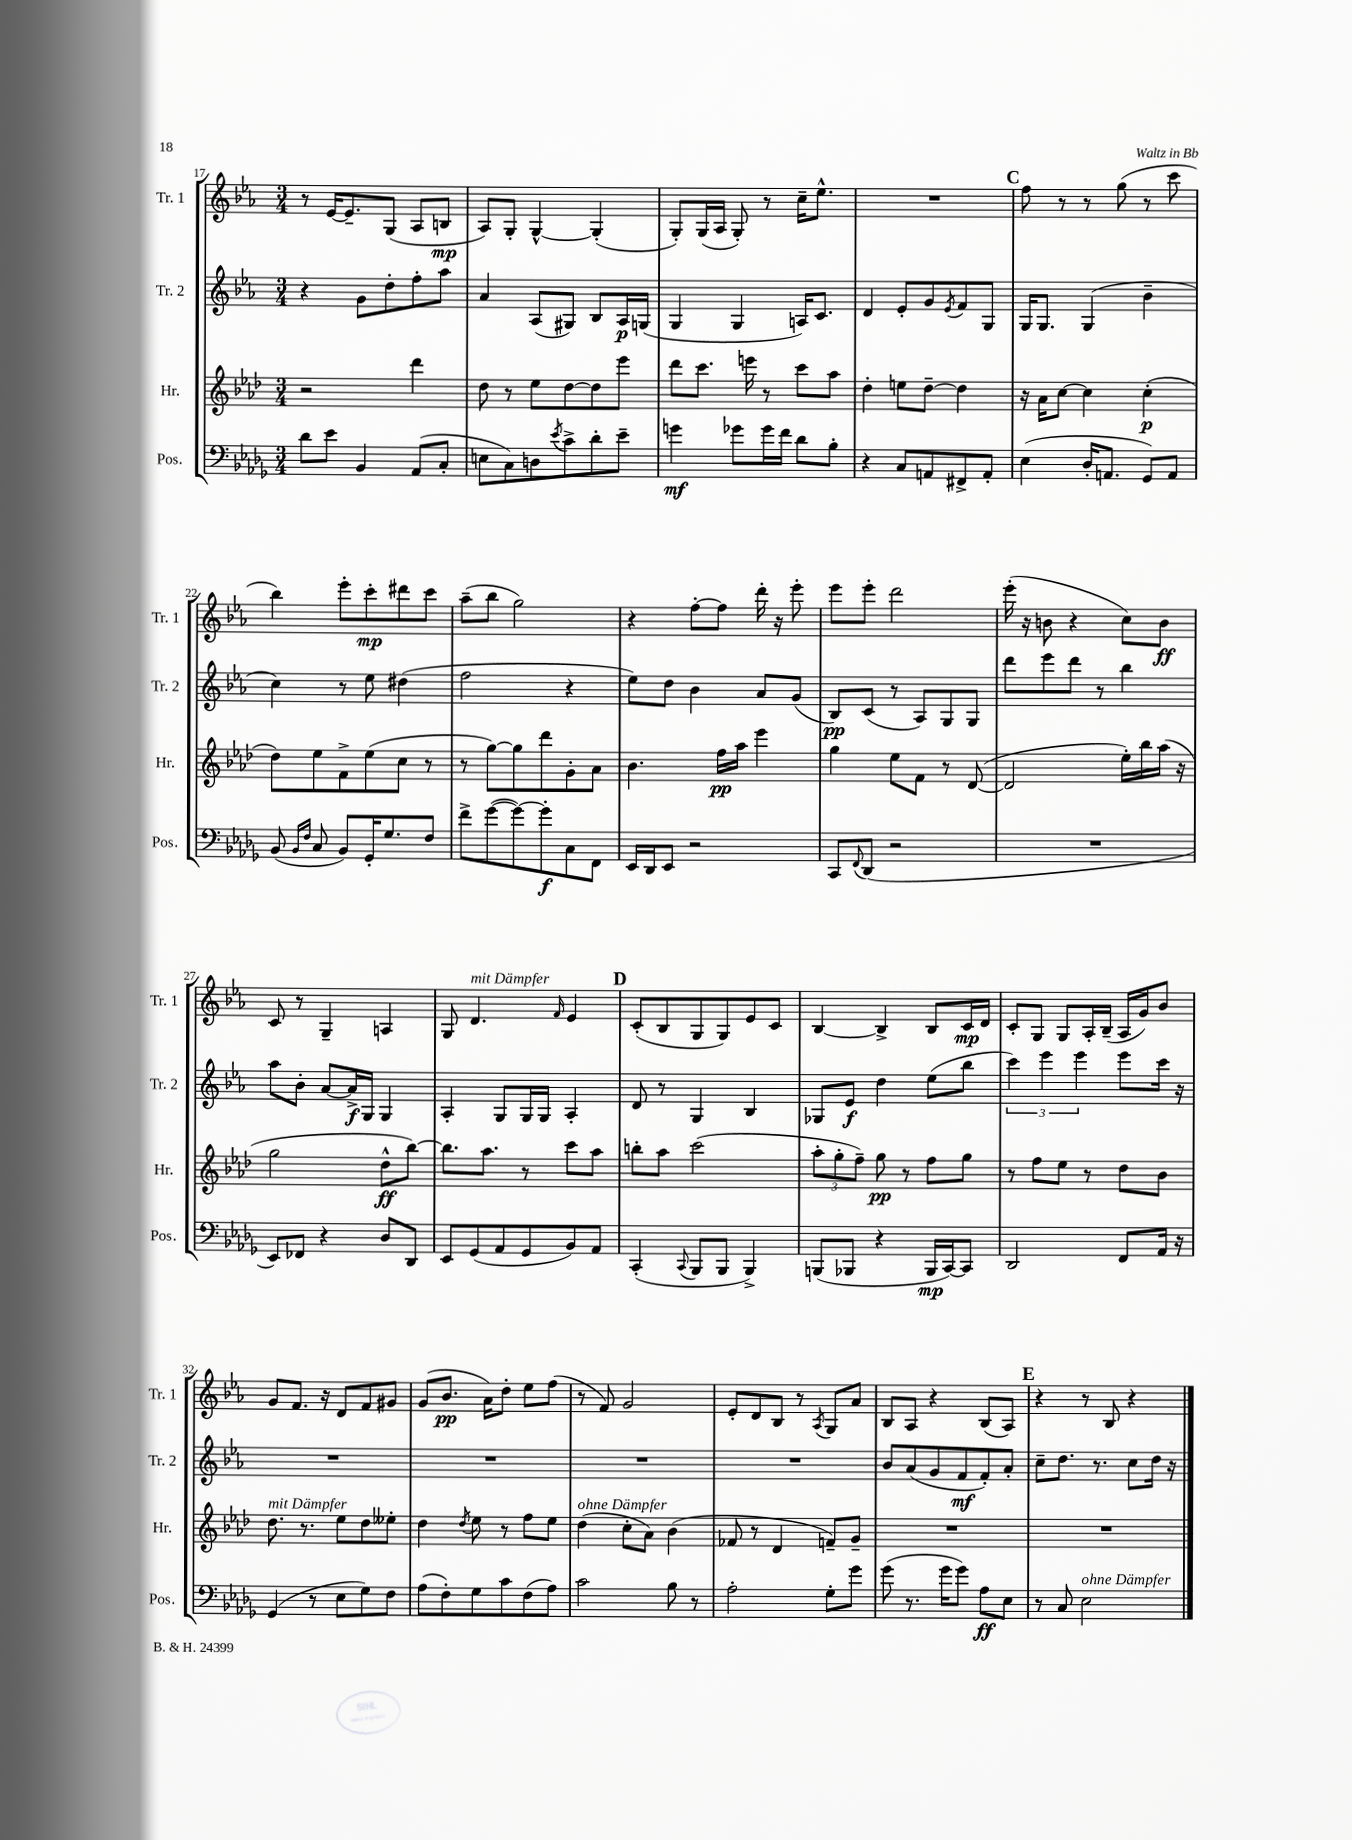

**kern	**kern	**kern	**kern
*staff4	*staff3	*staff2	*staff1
*clefF4	*clefG2	*clefG2	*clefG2
*k[b-e-a-d-g-]	*k[b-e-a-d-]	*k[b-e-a-]	*k[b-e-a-]
*M3/4	*M3/4	*M3/4	*M3/4
8d-\L	2r	4r	8r
8e-\J	.	.	[16e-/LK
.	.	.	8.e-~/]
4BB-/	.	8g\L	.
.	.	8dd'\	(8G/J
(8AA-/L	4ddd-\	8ff'\	8A-/L
8C'/J	.	8aa-\J	8B/J
=	=	=	=
8E\L	8dd-\	4a-/	8A-/L)
8C\)	8r	.	8G'/J
8D\	8ee-\L	(8A-/L	[4G^^/
8qe-/	.	.	.
8c^\	[8dd-\	8G#/J)	.
8d-'\	8dd-\]	8B-/L	(4G'/]
8e-~\J	8eee-\J	16A-/L	.
.	.	(16G/JJ	.
=	=	=	=
4g\	8ddd-\L	4G/	8G'/L)
.	8.ccc\J	.	(16G/L
.	.	.	16A-/JJ
8g-\L	.	4G/	8G'/)
.	16eee\	.	.
16g-\L	8r	.	8r
16f\JJ	.	.	.
8d-\L	8ccc\L	16A/LK)	16cc~\LK
.	.	8.c/J	8.ee-^^\J
8B-'\J	8aa-\J	.	.
=	=	=	=
4r	4dd-'\	4d/	2.r
8C/L	8ee\L	8e-'/L	.
8AA/	[8dd-~\J	8g/	.
.	.	8qe-/	.
8FF#^/	4dd-\]	8f/	.
8AA'/J	.	8G/J	.
=	=	=	=
(4E-\	16r	16G/LK	8ff\
.	16a-\LK	8.G/J	.
.	[8cc\J	.	8r
16D-'/LK	4cc\]	(4G/	8r
8.AA/J	.	.	.
.	.	.	(8gg\
8GG-/L)	(4cc'\	4b-~\	8r
8AA/J	.	.	8ccc\
=	=	=	=
(8BB-/	8dd-\L)	4cc\)	4bb-\)
16qqBB-/LL	.	.	.
16qqF/JJ	.	.	.
8C/	8ee-\	.	.
8BB-/L)	8f^\	8r	8eee-'\L
16GG-'/K	(8ee-\	8ee-\	8ccc'\
8.G-/	.	.	.
.	8cc\J	(4dd#\	8ddd#\
8F/J	8r	.	8ccc\J
=	=	=	=
8f^\L	8r	2ff\	(8aa-~\L
([8g-\	[8gg\L)	.	8bb-\J
8g-\_)	8gg\]	.	2gg\)
8g-'\]	8ddd-\	.	.
8C\	8g'\	4r	.
8FF\J	8a-\J	.	.
=	=	=	=
16EE-/LL	4.b-\	8ee-\L)	4r
16DD-/J	.	.	.
8EE-/J	.	8dd\J	.
2r	.	4b-\	[8ff'\L
.	16ff\LL	.	8ff\]J
.	16aa-\JJ	.	.
.	4eee-\	8a-/L	16ddd'\
.	.	.	16r
.	.	(8g/J	8eee-'\
=	=	=	=
8CC/L	4gg\	8B-/L)	8eee-\L
8qqFF/	.	.	.
(8DD-/J	.	(8c/J	8eee-'\J
2r	8ee-\L	8r	2ddd\
.	8f\J	8A-/L)	.
.	8r	8G/	.
.	([8d-/	8G/J	.
=	=	=	=
2.r	2d-/]	8ddd\L	(16eee-'\
.	.	.	16r
.	.	8eee-\	8b\
.	.	8ddd\J	4r
.	.	8r	.
.	16ee-'\LL)	4bb-\	8cc\L)
.	16bb-\	.	.
.	(16aa-\JJ	.	8b\J
.	16r	.	.
=	=	=	=
8EE-/L)	2gg\	8aa-\L	8c/
8FF-/J	.	8b-'\J	8r
4r	.	[8a-/L	4G~/
.	.	16a-^/]L	.
.	.	16G/JJ	.
8D-/L	8dd-^^\L	4G/	4A/
8DD-/J	[8bb-\J)	.	.
=	=	=	=
8EE-/L	8.bb-\]L	4A-'/	8G/
(8GG-/	.	.	4.d/
.	8.aa-\J	.	.
8AA-/	.	8G/L	.
8GG-/	8r	16G/L	.
.	.	16G/JJ	.
.	.	.	16qqf/
8BB-/)	8ccc\L	4A-'/	4e-/
8AA-/J	8aa-\J	.	.
=	=	=	=
(4CC'/	8bb'\L	8d/	(8c'/L
.	8aa-\J	8r	8B-/
8qqCC/	.	.	.
8BBB-/L	(2ccc\	4G/	8G/
8BBB-/J	.	.	8G/)
4BBB-^/)	.	4B-/	8e-/
.	.	.	8c/J
=	=	=	=
(8BBB/L	12aa-'\L	8G-/L	[4B-/
.	12gg'\	.	.
8BBB-/J	.	8e-/J	.
.	12ff~\J)	.	.
4r	8gg\	4dd\	4B-^/]
.	8r	.	.
16BBB-/LL	8ff\L	(8ee-\L	8B-/L
[16CC/J)	.	.	.
8CC/]J	8gg\J	8bb-\J	16c/L
.	.	.	16d/JJ
=	=	=	=
2DD-/	8r	6ccc\)	8c'/L
.	8ff\L	.	8G/J
.	.	6eee-\	.
.	8ee-\J	.	8G/L
.	.	6eee-\	.
.	8r	.	16A-'/L
.	.	.	(16B-~/JJ
8FF/L	8dd-\L	8eee-\L	16A-/LL
.	.	.	16g/J)
16AA-/Jk	8b-\J	16ccc\Jk	8b-/J
16r	.	16r	.
=	=	=	=
(4GG-/	8.dd-\	2.r	8g/L
.	.	.	8.f/J
.	8.r	.	.
8r	.	.	.
.	.	.	16r
8E-\L	8ee-\L	.	8d/L
8G-\)	8dd-\	.	8f/
8F\J	8ee--'\J	.	8g#/J
=	=	=	=
(8A-\L	4dd-\	2.r	(8g/L
8F'\)	.	.	8.b-/J
.	8qdd-/	.	.
8G-\	8ee-\	.	.
.	.	.	16a-\LK)
8c\	8r	.	8dd'\J
(8F\	8ff\L	.	8ee-\L
8A-\J)	8ee-\J	.	(8ff\J
=	=	=	=
2c\	(4dd-\	2.r	8r
.	.	.	8f/)
.	8cc'\L	.	2g/
.	8a-\J)	.	.
8B-\	(4b-\	.	.
8r	.	.	.
=	=	=	=
2A-'\	8f-/	2.r	8e-'/L
.	8r	.	8d/
.	4d-/	.	8B-/J
.	.	.	8r
.	.	.	8qA-/
8G-'\L	8f~/L)	.	8G/L
8g-\J	8g~/J	.	8a-/J
=	=	=	=
(8g-\	2.r	8b-/L	8B-/L
8.r	.	(8a-/	8A-/J
.	.	8g/	4r
16g-\LK	.	.	.
8g-\J)	.	8f/	.
8A-\L	.	8f'/)	(8B-/L
8E-\J	.	8a-'/J	8A-/J)
=	=	=	=
8r	2.r	8cc~\L	4r
8C/	.	8.dd\J	.
2E-\	.	.	8r
.	.	8.r	.
.	.	.	8B-/
.	.	8cc\L	4r
.	.	16dd\Jk	.
.	.	16r	.
==	==	==	==
*-	*-	*-	*-
